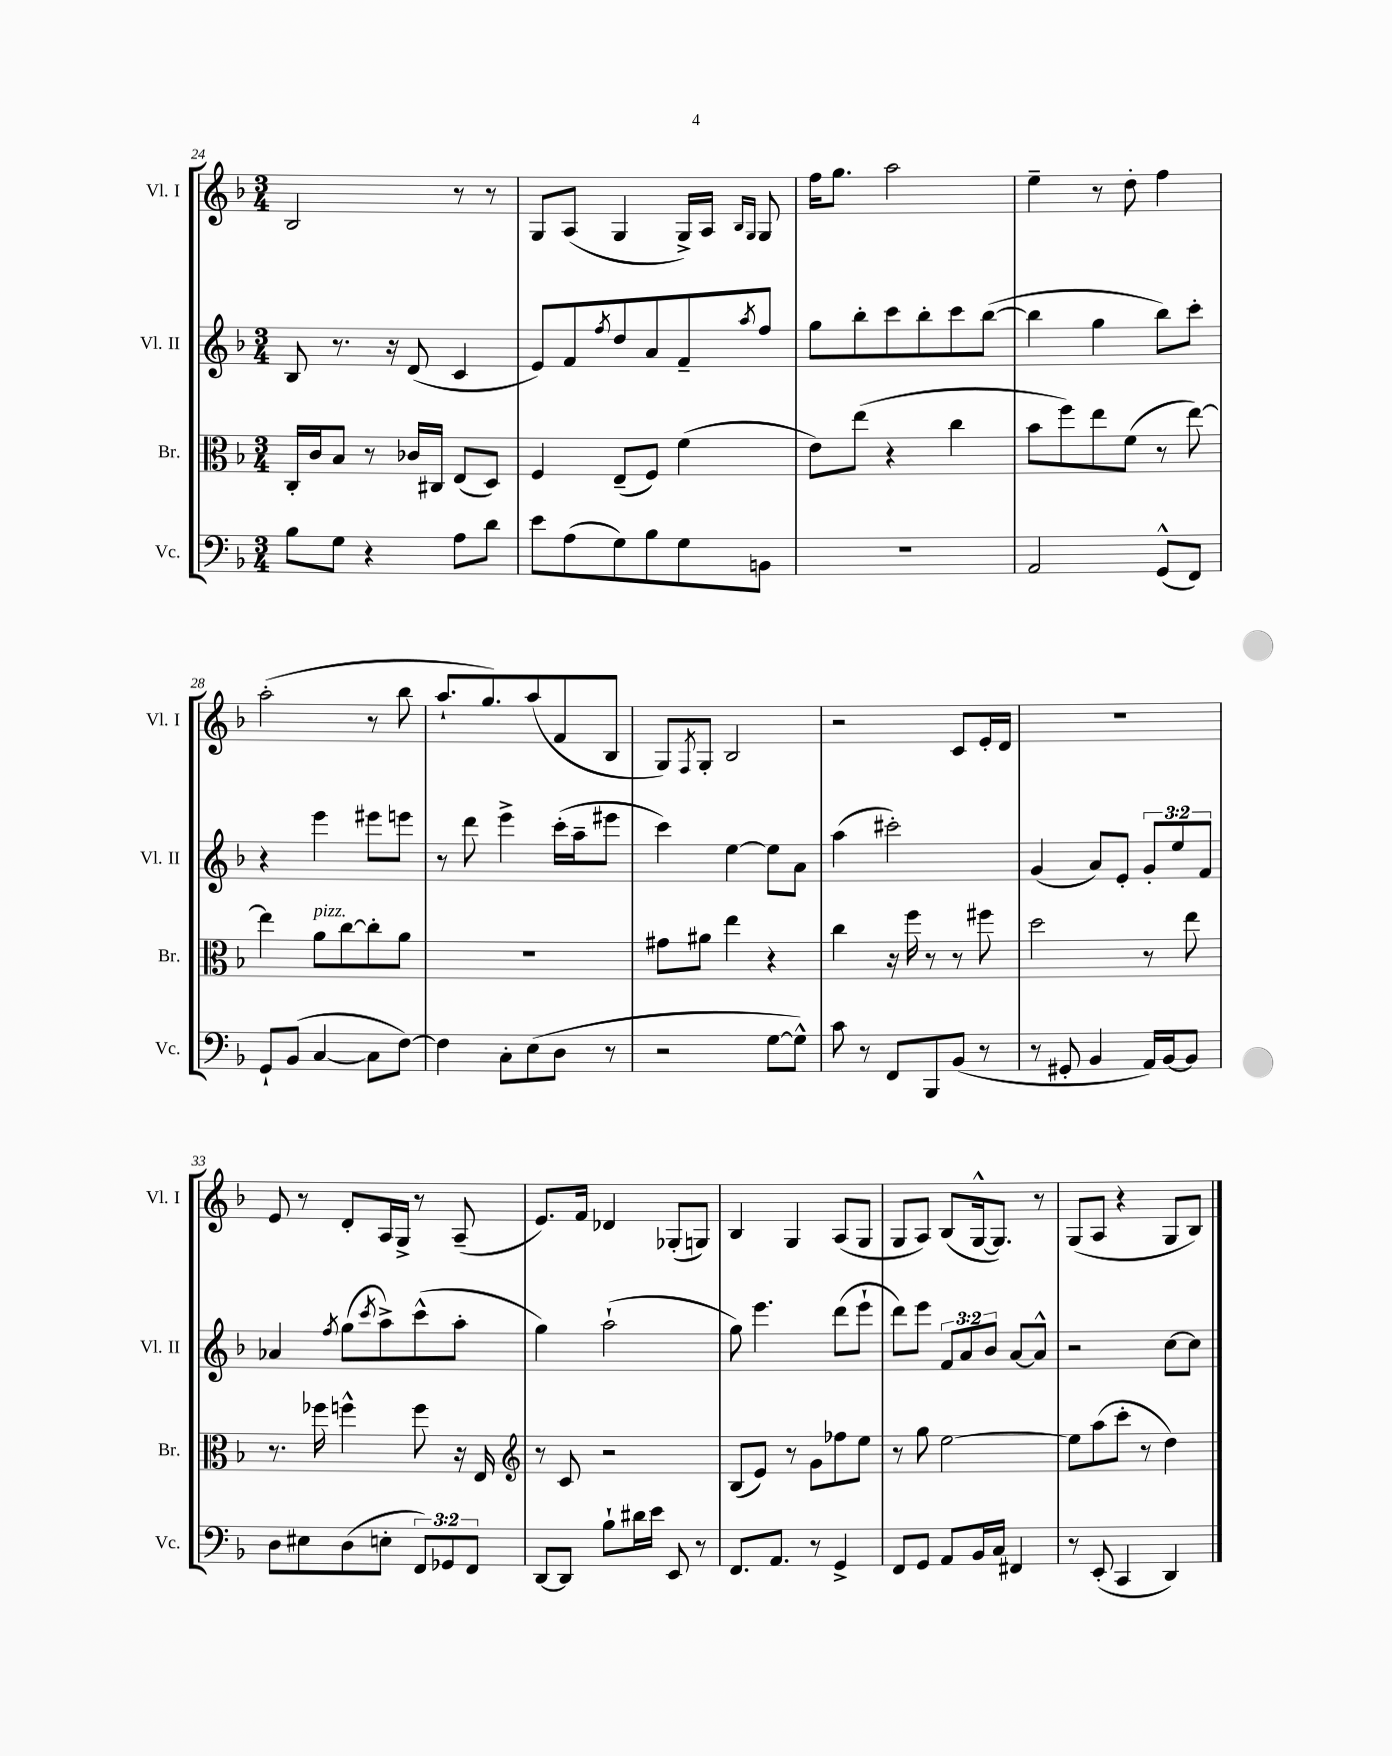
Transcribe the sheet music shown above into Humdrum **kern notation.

**kern	**kern	**kern	**kern
*staff4	*staff3	*staff2	*staff1
*clefF4	*clefC3	*clefG2	*clefG2
*k[b-]	*k[b-]	*k[b-]	*k[b-]
*M3/4	*M3/4	*M3/4	*M3/4
8B-	16C'	8B-	2B-
.	16c	.	.
8G	8B-	8.r	.
4r	8r	.	.
.	.	16r	.
.	16c-	(8d	.
.	16C#	.	.
8A	(8E	4c	8r
8d	8D)	.	8r
=	=	=	=
8e	4F	8e)	8G
(8A	.	8f	(8A
.	.	8qff	.
8G)	(8E~	8dd	4G
8B-	8F)	8a	.
8G	(4f	8f~	16G^)
.	.	.	16A
.	.	.	16qqB-
.	.	8qaa	16qqG
8BB	.	8ff	8G
=	=	=	=
2.r	8e)	8gg	16ff
.	.	.	8.gg
.	(8ee	8bb-'	.
.	4r	8ccc	2aa
.	.	8bb-'	.
.	4cc	8ccc	.
.	.	([8bb-	.
=	=	=	=
2AA	8b-	4bb-]	4ee~
.	8ff)	.	.
.	8ee	4gg	8r
.	(8f	.	8dd'
(8GG^^	8r	8bb-)	4ff
8FF)	[8ee)	8ccc'	.
=	=	=	=
8GG`	4ee]	4r	(2aa'
(8BB-	.	.	.
[4C	8a	4eee	.
.	[8cc	.	.
8C]	8cc']	8eee#	8r
[8F)	8a	8eee	8bb-
=	=	=	=
4F]	2.r	8r	8.aa`
.	.	8ddd	.
.	.	.	8.gg)
8C'	.	4eee^	.
(8E	.	.	(8aa
8D	.	(16ccc'	8f
.	.	16aa~	.
8r	.	8eee#	8B-
=	=	=	=
2r	8g#	4ccc)	8G)
.	.	.	8qF
.	8a#	.	8G'
.	4ee	[4ee	2B-
[8G	4r	8ee]	.
8G^^])	.	8a	.
=	=	=	=
8c	4cc	(4aa	2r
8r	.	.	.
8FF	16r	2ccc#')	.
.	16ff	.	.
8BBB-	8r	.	.
(8BB-	8r	.	8c
8r	8ff#	.	16e'
.	.	.	16d
=	=	=	=
8r	2dd	(4g	2.r
8GG#'	.	.	.
4BB-	.	8a)	.
.	.	8e'	.
16AA)	8r	12g'	.
[16BB-	.	.	.
.	.	12ee	.
8BB-]	8ee	.	.
.	.	12f	.
=	=	=	=
8D	8.r	4a-	8e
8E#	.	.	8r
.	16ff-	.	.
.	.	8qff	.
(8D	4ff^^	(8gg	8d'
.	.	8qccc	.
8E'	.	8aa^)	16A
.	.	.	16G^
12FF)	8ff	(8ccc^^	8r
12GG-	.	.	.
.	16r	8aa'	(8A~
12FF	.	.	.
.	16E	.	.
=	=	=	=
*	*clefG2	*	*
[8DD	8r	4gg)	8.e)
8DD]	8c	.	.
.	.	.	16f
8B-`	2r	(2aa`	4d-
16d#	.	.	.
16e	.	.	.
8EE	.	.	(8G-'
8r	.	.	8G)
=	=	=	=
8.FF	(8B-	8gg)	4B-
.	8e)	4.eee	.
8.AA	.	.	.
.	8r	.	4G
8r	8g	.	.
4GG^	8ff-	(8ddd	(8A
.	8ee	8eee`	8G
=	=	=	=
8FF	8r	8ddd)	8G
8GG	8gg	8eee	8A)
8AA	[2ee	12f	(8B-
.	.	12a	.
16BB-	.	.	[16G^^
.	.	12b-	.
16C	.	.	8.G])
4FF#	.	[8a	.
.	.	8a^^]	8r
=	=	=	=
8r	8ee]	2r	(8G
(8EE'	(8aa	.	8A
4CC	8ccc'	.	4r
.	8r	.	.
4DD)	4dd)	[8cc	8G
.	.	8cc]	8B-)
==	==	==	==
*-	*-	*-	*-
